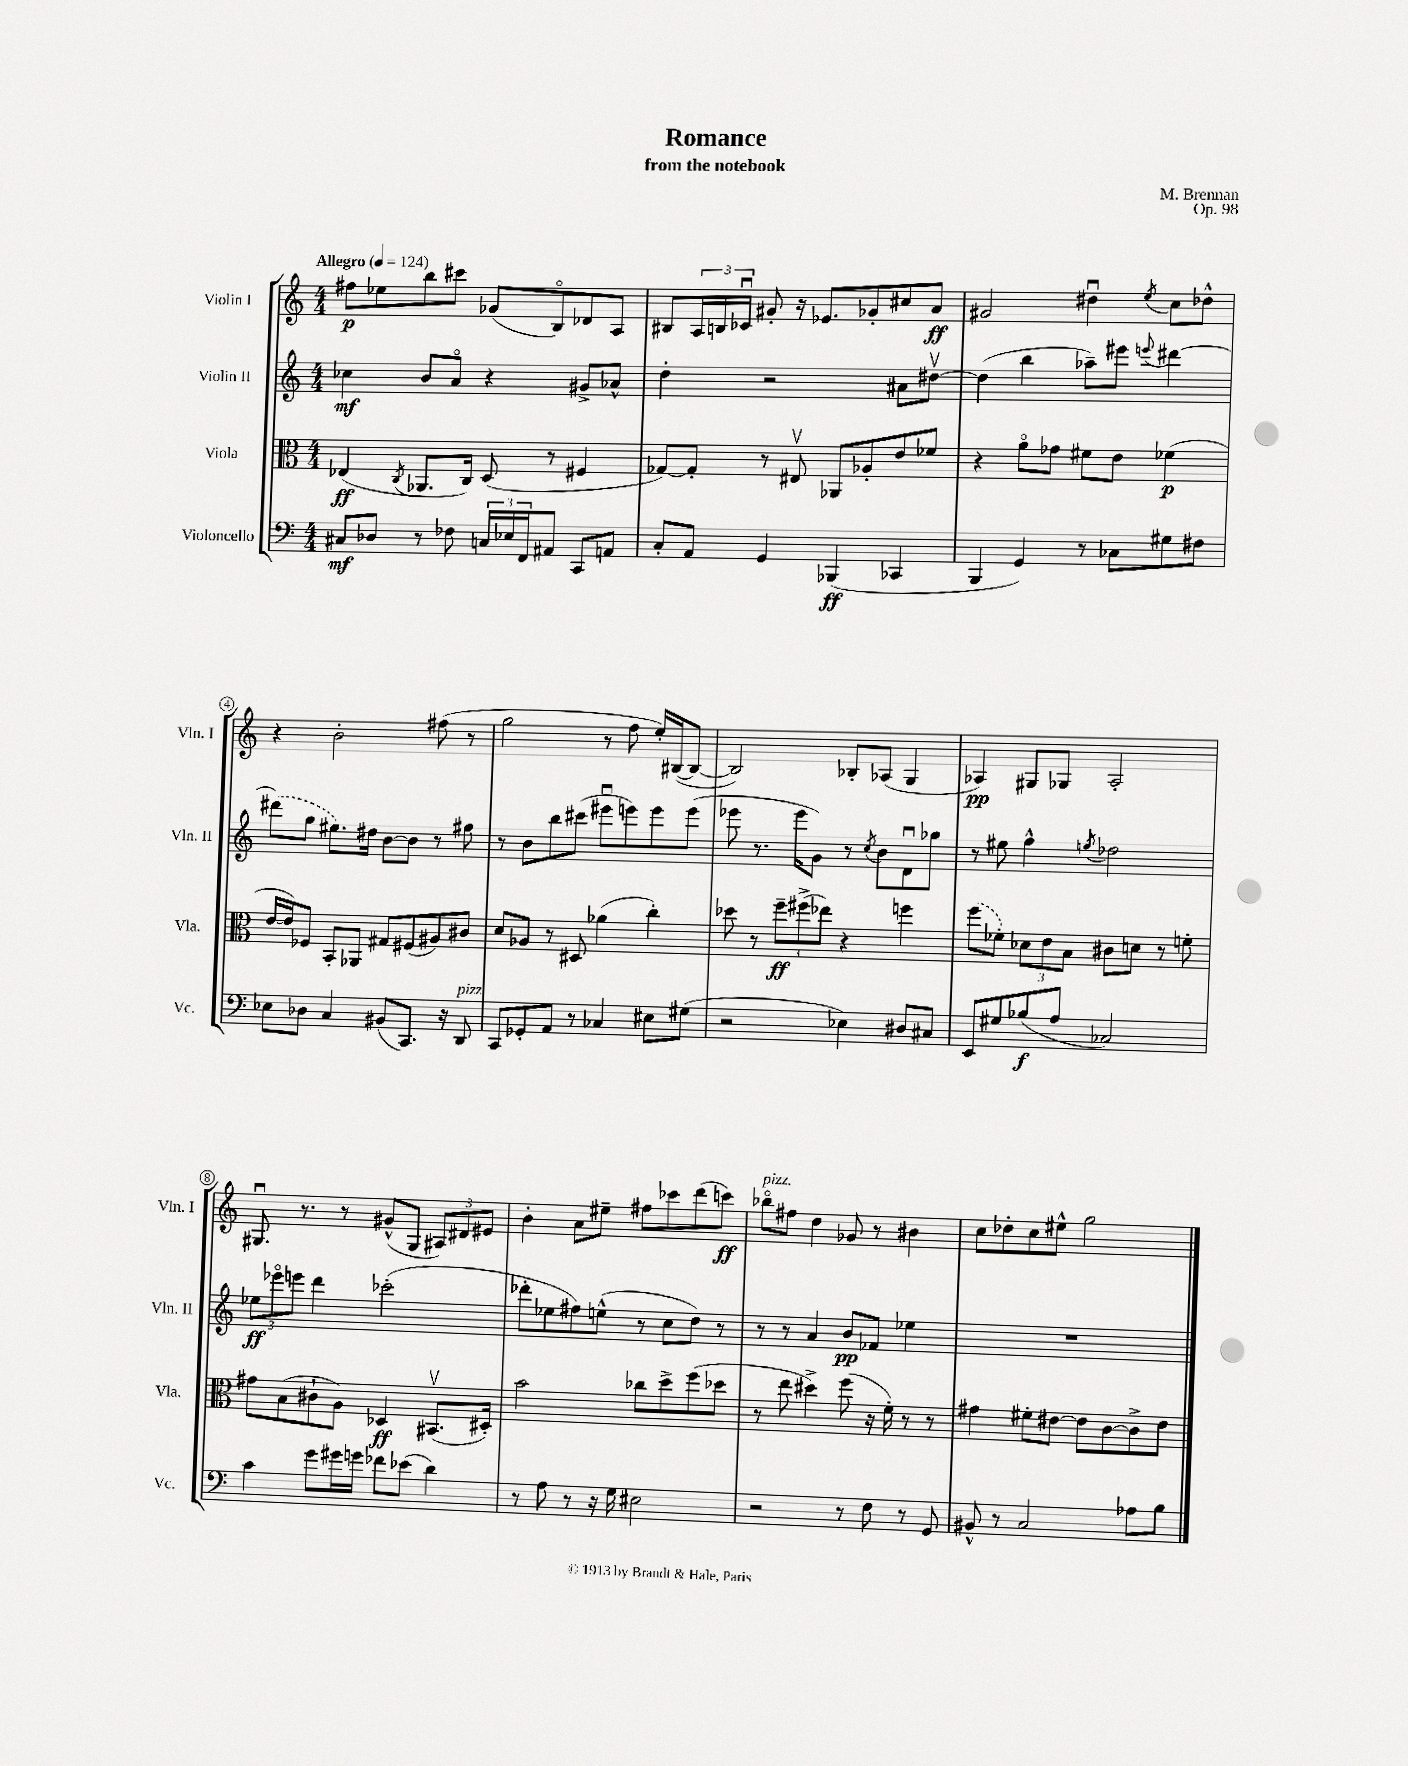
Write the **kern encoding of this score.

**kern	**kern	**kern	**kern
*staff4	*staff3	*staff2	*staff1
*clefF4	*clefC3	*clefG2	*clefG2
*k[]	*k[]	*k[]	*k[]
*M4/4	*M4/4	*M4/4	*M4/4
*MM124	*MM124	*MM124	*MM124
8C#	(4E-	4cc-	8ff#
8D-	.	.	8ee-
.	8qC	.	.
8r	8.AA-	8b	8bb
8F-	.	8ao	8ccc#
.	16C)	.	.
24C	(8D	4r	(8g-
24E-	.	.	.
24FF	.	.	.
8AA#	8r	.	8Bo)
8CC	4F#	8g#^	8d-
8AA	.	8a-^^	8A
=	=	=	=
8C'	[8G-)	4dd'	8B#
8AA	8G-']	.	24A
.	.	.	24B
.	.	.	24c-u
4GG	8r	2r	8g#'
.	8E#v	.	16r
.	.	.	8.e-
(4BBB-	8AA-	.	.
.	8A-'	.	8g-'
4CC-	8e	8a#	8cc#
.	8f-	[8dd#v	8a
=	=	=	=
4BBB	4r	(4dd#]	2g#
4GG)	8ao	4bb	.
.	8g-	.	.
8r	8f#	8aa-~)	4dd#u
8C-	8e	8eee#	.
.	.	8qqeee	8qee
8G#	(4f-	[4ddd#	8cc
8F#	.	.	8dd-^^
=	=	=	=
8E-	[16e	(8ddd#]	4r
.	16e])	.	.
8D-	8F-	8gg	.
4C	8BB'	8.ee#)	2b'
.	8AA-	.	.
.	.	16dd#	.
(8BB#	8G#	[8b	.
8.CC)	(8F#	8b]	.
.	8A#)	8r	(8ff#
16r	.	.	.
8DD	8c#	8ff#	8r
=	=	=	=
8CC	8d	8r	2gg
8GG-'	8A-	8b	.
8AA	8r	8bb	.
8r	8D#	(8ccc#	.
4C-	(4a-	8eee#u	8r
.	.	8eee)	8ff
8E#	4cc')	8eee	16ee')
.	.	.	([16B#
(8G#	.	(8eee	8B#_
=	=	=	=
2r	8dd-	8eee-	2B#])
.	8r	8.r	.
.	12ff~	.	.
.	.	16eee-	.
.	(12ff#^	.	.
.	.	8g)	.
.	12ee-)	.	.
4E-)	4r	8r	8B-'
.	.	8qcc	.
.	.	8b	(8A-
8D#	4ff	8du	4G
8C#	.	8gg-	.
=	=	=	=
8EE	(8ff	8r	4A-)
8G#	8f-')	8ee#	.
(8B-	12d-	4ff^^	8G#
.	12e	.	.
8A	.	.	8G-
.	12B	.	.
.	.	8qee	.
2C-)	8c#	2dd-	2A-'
.	8d	.	.
.	8r	.	.
.	8f'	.	.
=	=	=	=
4c	8g#	12ee-	8.G#u
.	.	12eee-o	.
.	(8B	.	.
.	.	12eee	.
.	.	.	8.r
8g	8c#`	4ddd	.
16g#	8A)	.	8r
16g	.	.	.
8f-	4D-	(2ccc-'	(8g#^^
(8e-	.	.	8G#
4d)	(8.BB#v	.	12A#)
.	.	.	12d#
.	.	.	12e#
.	16D#')	.	.
=	=	=	=
8r	2b	8ddd-'	4b'
8A	.	8ee-	.
8r	.	8ff#)	8a
16r	.	(8ee^^	8ee#~
16G	.	.	.
2E#	8cc-	8r	8ff#
.	8dd^	8cc	8ccc-
.	(8ff	8dd)	(8ddd
.	8dd-	8r	8ccc)
=	=	=	=
2r	8r	8r	8bb-o
.	8ee	8r	8ff#
.	4dd#^)	4a	4dd
8r	(8ff	8b	8g-
8F	16r	8f-	8r
.	16f')	.	.
8r	8r	4ee-	4b#
8GG	8r	.	.
=	=	=	=
8BB#^^	4g#	1r	8cc
8r	.	.	8dd-'
2C	8f#'	.	8cc
.	[8e#	.	8ee#^^
.	8e#]	.	2gg
.	[8c	.	.
8A-	8c^]	.	.
8B	8e#	.	.
==	==	==	==
*-	*-	*-	*-
